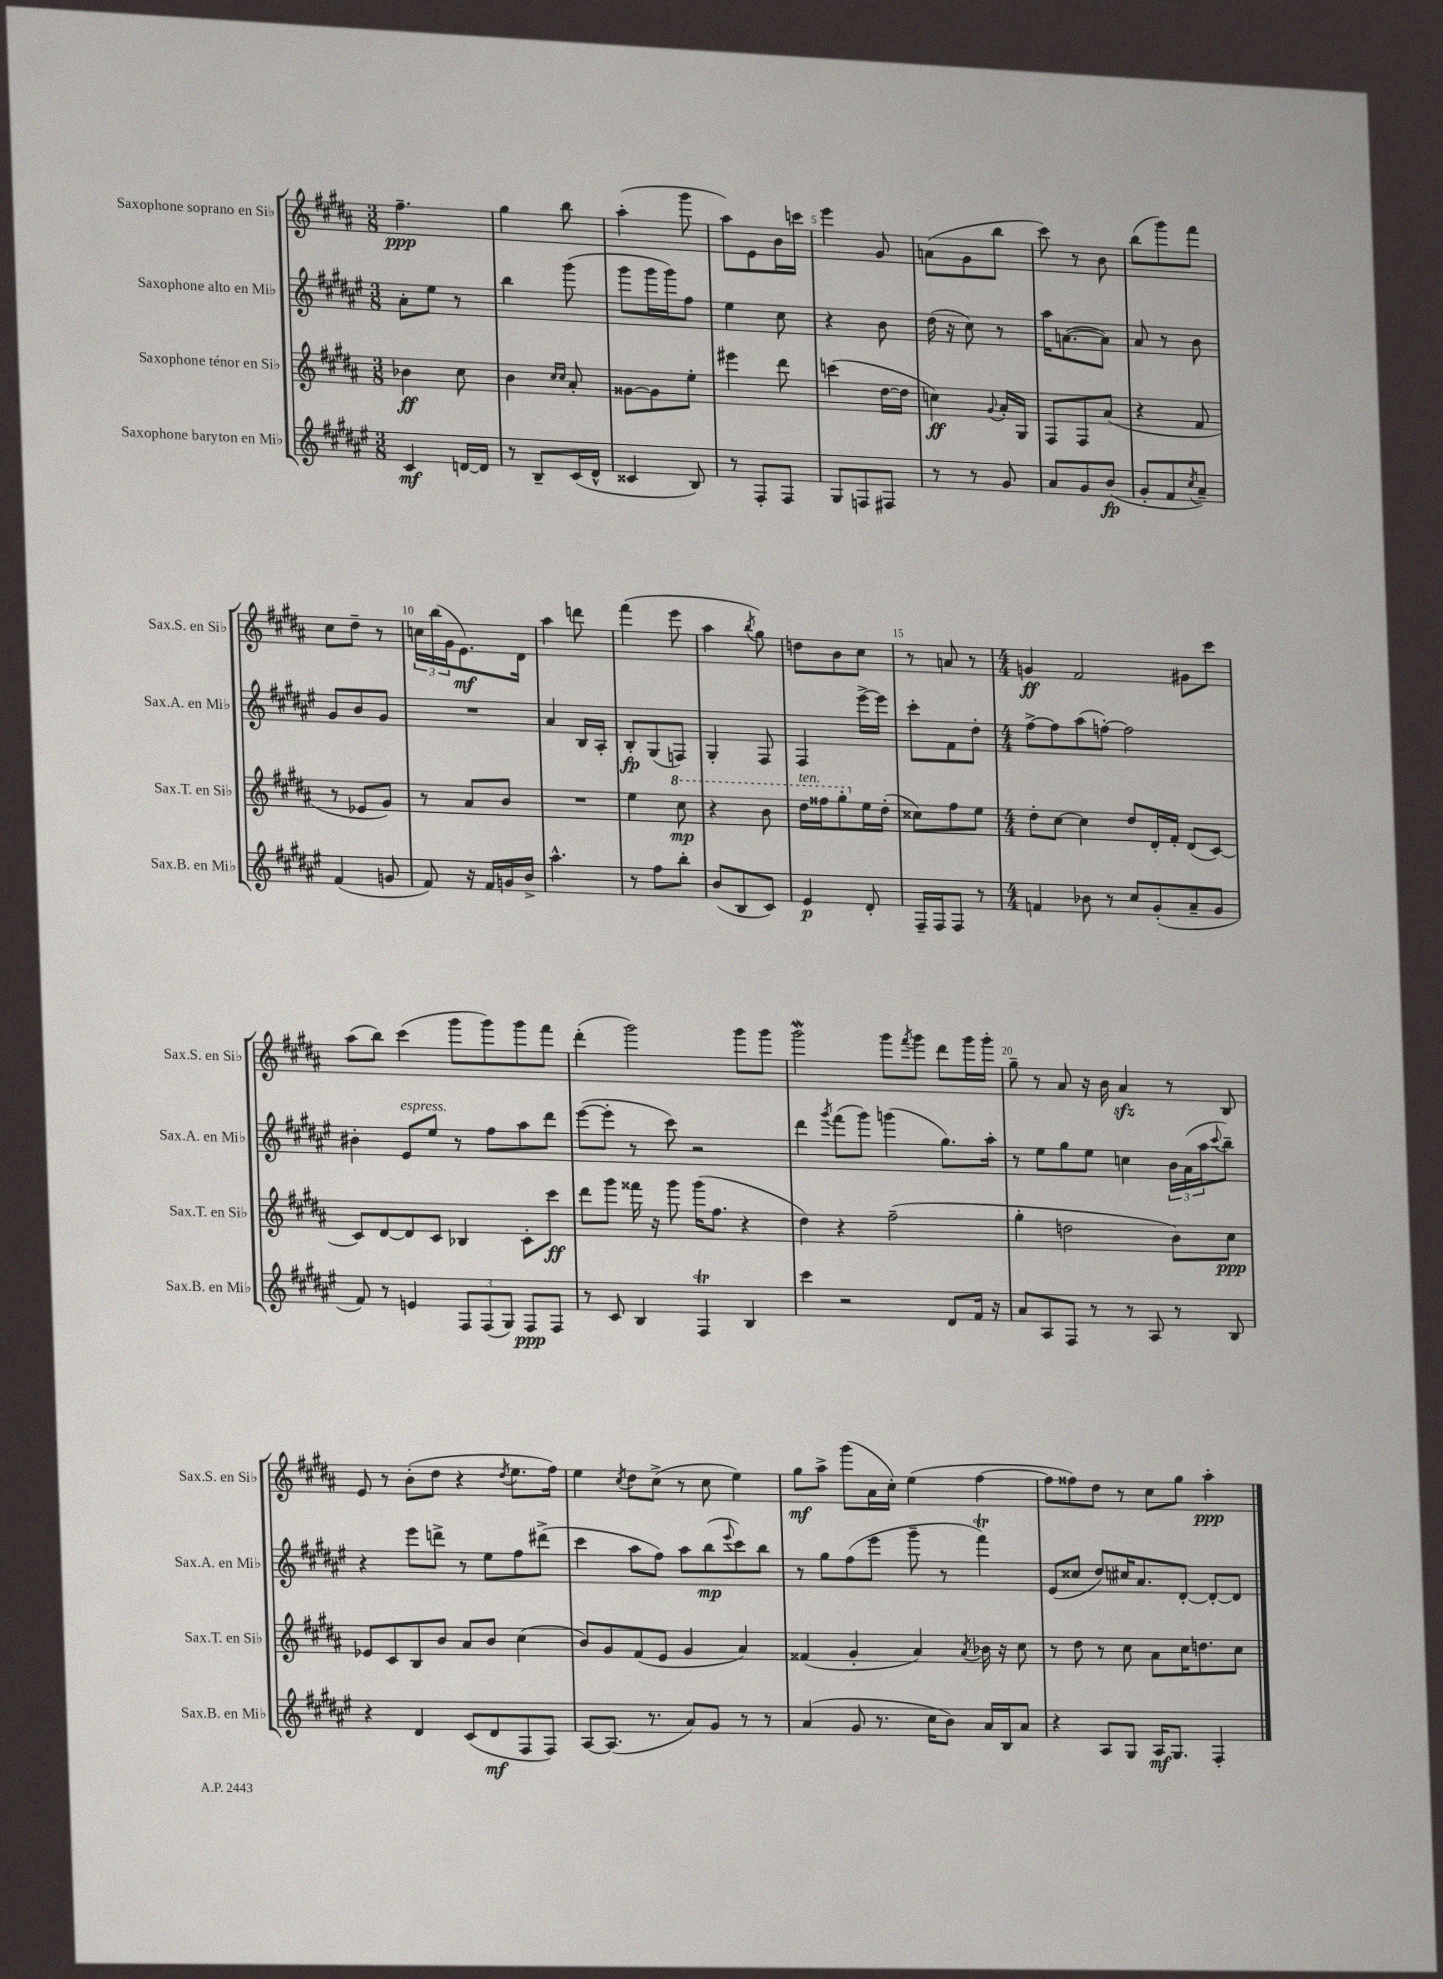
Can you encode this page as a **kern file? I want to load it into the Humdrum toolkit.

**kern	**dynam	**kern	**dynam	**kern	**dynam	**kern	**dynam
*part4	*part4	*part3	*part3	*part2	*part2	*part1	*part1
*staff4	*staff4	*staff3	*staff3	*staff2	*staff2	*staff1	*staff1
*I"Saxophone baryton en Mi♭	*	*I"Saxophone ténor en Si♭	*	*I"Saxophone alto en Mi♭	*	*I"Saxophone soprano en Si♭	*
*I'Sax.B. en Mi♭	*	*I'Sax.T. en Si♭	*	*I'Sax.A. en Mi♭	*	*I'Sax.S. en Si♭	*
*clefG2	*	*clefG2	*	*clefG2	*	*clefG2	*
*k[f#c#g#d#a#e#]	*	*k[f#c#g#d#a#]	*	*k[f#c#g#d#a#e#]	*	*k[f#c#g#d#a#]	*
*M3/8	*	*M3/8	*	*M3/8	*	*M3/8	*
=1	=1	=1	=1	=1	=1	=1	=1
4c#/	mf	4b-X\	ff	8a#'\L	.	4.ff#~\	ppp
.	.	.	.	8ee#\J	.	.	.
[16dn/LL	.	8cc#\	.	8r	.	.	.
16d/JJ]	.	.	.	.	.	.	.
=2	=2	=2	=2	=2	=2	=2	=2
8r	.	4b\	.	4bb\	.	4gg#\	.
8B~/L	.	.	.	.	.	.	.
.	.	16qqcc#/LL	.	.	.	.	.
.	.	16qqcc#/JJ	.	.	.	.	.
(16c#/L	.	8a#'/	.	(8ggg#\	.	8bb\	.
16d#^^/JJ	.	.	.	.	.	.	.
=3	=3	=3	=3	=3	=3	=3	=3
4c##X/	.	[8g##X\L	.	8ggg#\L	.	(4aa#'\	.
.	.	8g##\]	.	16ggg#\L	.	.	.
.	.	.	.	16ggg#\J)	.	.	.
8B/)	.	8ee'\J	.	8ff#\J	.	8ggg#\	.
=4	=4	=4	=4	=4	=4	=4	=4
8r	.	4eee#X\	.	4ee#\	.	8aa#\L)	.
8F#'/L	.	.	.	.	.	8e\	.
8F#/J	.	8ddd#\	.	8cc#\	.	16b\L	.
.	.	.	.	.	.	16cccn\JJ	.
=5	=5	=5	=5	=5	=5	=5	=5
8G#/L	.	(4cccn\	.	4r	.	4eee\	.
8Fn/	.	.	.	.	.	.	.
8F#X/J	.	[16dd#\LL	.	8b\	.	8g#/	.
.	.	16dd#\JJ]	.	.	.	.	.
=6	=6	=6	=6	=6	=6	=6	=6
8r	.	4ccn\)	ff	(16dd#\	.	(8an\L	.
.	.	.	.	16r	.	.	.
8r	.	.	.	8cc#\)	.	8g#\	.
.	.	8qqg#/	.	.	.	.	.
8g#/	.	16a#'/LL	.	8r	.	8bb\J	.
.	.	16G#/JJ	.	.	.	.	.
=7	=7	=7	=7	=7	=7	=7	=7
8a#/L	.	8F#/L	.	16aa#\KL	.	8ccc#\)	.
.	.	.	.	([8.an\	.	.	.
8g#/	.	8F#/	.	.	.	8r	.
(8b/J	fp	(8a#/J	.	8a\J])	.	8b\	.
=8	=8	=8	=8	=8	=8	=8	=8
8g#'/L	.	4r	.	8a#/	.	(8bb\L	.
8f#/	.	.	.	8r	.	8ggg#\)	.
8qcc#/	.	.	.	.	.	.	.
8a#~/J)	.	8f#/	.	8b\	.	8fff#\J	.
!!LO:LB:g=z
=9	=9	=9	=9	=9	=9	=9	=9
(4f#/	.	8r	.	8g#/L	.	8cc#\L	.
.	.	8e-X/L	.	8b/	.	8dd#~\J	.
8gn/	.	8g#/J)	.	8g#/J	.	8r	.
=10	=10	=10	=10	=10	=10	=10	=10
8f#/)	.	8r	.	4.r	.	24ccn\LL	.
.	.	.	.	.	.	(24bb\	.
.	.	.	.	.	.	24g#\J	.
16r	.	8a#/L	.	.	.	8.e\)	mf
16f#/LL	.	.	.	.	.	.	.
16gn/	.	8b/J	.	.	.	.	.
16b^/JJ	.	.	.	.	.	16d#\Jk	.
=11	=11	=11	=11	=11	=11	=11	=11
4.aa#^^\	.	4.r	.	4a#/	.	4aa#\	.
.	.	.	.	16B/LL	.	8dddn\	.
.	.	.	.	16A#'/JJ	.	.	.
=12	=12	=12	=12	=12	=12	=12	=12
8r	.	4ee\	.	8B'/L	fp	(4fff#\	.
8ff#\L	.	.	.	(8G#/	.	.	.
*	*	*8va	*	*	*	*	*
8bb'\J	.	8ccc#\	mp	8Fn/J)	.	8eee\	.
=13	=13	=13	=13	=13	=13	=13	=13
(8b/L	.	4r	.	4G#'/	.	4aa#\	.
8B/	.	.	.	.	.	.	.
.	.	.	.	.	.	8qbb/	.
8c#/J)	.	8bb\	.	8F#/	.	8gg#\)	.
=14	=14	=14	=14	=14	=14	=14	=14
!	!	!LO:TX:a:i:t=ten.	!	!	!	!	!
4e#/	p	16ddd#\LL	.	4F#/	.	8ddn\L	.
.	.	16fff##X\J	.	.	.	.	.
.	.	8ggg#'\	.	.	.	8b\	.
*	*	*X8va	*	*	*	*	*
8d#'/	.	16ee\L	.	[16eee#^\LL	.	8cc#\J	.
.	.	(16dd#'\JJ	.	16eee#\JJ]	.	.	.
=15	=15	=15	=15	=15	=15	=15	=15
16F#~/LL	.	8cc##X\L)	.	8ccc#'\L	.	8r	.
16F#/J	.	.	.	.	.	.	.
8F#/J	.	8ff#\	.	8f#\	.	8an/	.
8r	.	8ee\J	.	8dd#'\J	.	8r	.
=16	=16	=16	=16	=16	=16	=16	=16
*M4/4	*	*M4/4	*	*M4/4	*	*M4/4	*
4fn/	.	8dd#'\L	.	[8ff#^\L	.	4gn/	ff
.	.	[8cc#\J	.	8ff#\]	.	.	.
8b-X\	.	4cc#\]	.	(8aa#\	.	2f#/	.
8r	.	.	.	[8ffn'\J)	.	.	.
8cc#/L	.	8dd#/L	.	2ff\]	.	.	.
(8g#'/	.	16d#'/L	.	.	.	.	.
.	.	16f#'/JJ	.	.	.	.	.
8a#~/	.	(8d#/L	.	.	.	8g#X\L	.
8g#/J	.	[8c#/J)	.	.	.	8ccc#\J	.
!!LO:LB:g=z
=17	=17	=17	=17	=17	=17	=17	=17
8f#/)	.	8c#/L]	.	4b#X'\	.	(8aa#\L	.
8r	.	[8d#/	.	.	.	8bb\J)	.
!	!	!	!	!LO:TX:a:i:t=espress.	!	!	!
4en/	.	8d#/]	.	8e#/L	.	(4ccc#\	.
.	.	8c#/J	.	8ee#/J	.	.	.
12F#/L	.	4B-X/	.	8r	.	8ggg#\L	.
(12F#/	.	.	.	.	.	.	.
.	.	.	.	8ff#\L	.	8ggg#\)	.
12G#/J)	.	.	.	.	.	.	.
8F#/L	ppp	8c#'\L	.	8aa#\	.	8ggg#\	.
8F#/J	.	8ccc#\J	ff	8ddd#\J	.	8fff#\J	.
=18	=18	=18	=18	=18	=18	=18	=18
8r	.	8ddd#\L	.	([8eee#\L	.	(4ddd#'\	.
8c#/	.	8ggg#\J	.	8eee#'\J]	.	.	.
4B/	.	16fff##X\	.	8r	.	2ggg#\)	.
.	.	16r	.	.	.	.	.
.	.	8ggg#\	.	8ccc#\)	.	.	.
4F#T/	.	(16ggg#\KL	.	2r	.	.	.
.	.	8.ff#\J	.	.	.	.	.
4B/	.	4r	.	.	.	8ggg#\L	.
.	.	.	.	.	.	8ggg#\J	.
=19	=19	=19	=19	=19	=19	=19	=19
4ccc#\	.	4dd#\)	.	4ddd#\	.	2ggg#W\	.
.	.	.	.	8qggg#/	.	.	.
2r	.	4r	.	(8fff#\L	.	.	.
.	.	.	.	8ggg#\J)	.	.	.
.	.	(2ff#~\	.	(4gggn\	.	8ggg#\L	.
.	.	.	.	.	.	8qfff#/	.
.	.	.	.	.	.	8ggg#\J	.
8d#/L	.	.	.	8.gg#\L)	.	8ddd#\L	.
16f#/Jk	.	.	.	.	.	16ggg#\L	.
16r	.	.	.	16aa#'\Jk	.	16ggg#'\JJ	.
=20	=20	=20	=20	=20	=20	=20	=20
8a#/L	.	4gg#'\	.	8r	.	8gg#~\	.
8A#/	.	.	.	8ee#\L	.	8r	.
8F#/J	.	2ddn\	.	8gg#\	.	8a#/	.
8r	.	.	.	8ee#\J	.	16r	.
.	.	.	.	.	.	16b\	.
8r	.	.	.	4ccn\	.	4a#zz/	.
8A#/	.	.	.	.	.	.	.
8r	.	8b\L)	.	24b\LL	.	8r	.
.	.	.	.	(24a#\	.	.	.
.	.	.	.	24aa#\J	.	.	.
.	.	.	.	8qqccc#/	.	.	.
8B/	.	8cc#\J	ppp	8bb~\J)	.	8B/	.
!!LO:LB:g=z
=21	=21	=21	=21	=21	=21	=21	=21
4r	.	8e-X/L	.	4r	.	8e/	.
.	.	8c#/	.	.	.	8r	.
4d#/	.	8B/	.	8eee#\L	.	(8b'\L	.
.	.	8b/J	.	8dddn^\J	.	8dd#\J	.
(8c#/L	.	8a#/L	.	8r	.	4r	.
8d#/	mf	8b/J	.	8ee#\L	.	.	.
.	.	.	.	.	.	8qdd#/	.
8F#/	.	(4cc#\	.	8ff#\	.	8.ee\L	.
8F#/J)	.	.	.	(8ddd#X^\J	.	.	.
.	.	.	.	.	.	16ff#\Jk)	.
=22	=22	=22	=22	=22	=22	=22	=22
[8A#/L	.	8b/L)	.	4ccc#\	.	4ee\	.
(8.A#/J]	.	8g#/	.	.	.	.	.
.	.	.	.	.	.	8qcc#/	.
.	.	(8f#/	.	8aa#\L	.	8dd#\L	.
8.r	.	.	.	.	.	.	.
.	.	8e/J	.	8ff#\J)	.	(8cc#^\J	.
8a#/L)	.	4g#/	.	8aa#\L	.	8r	.
8g#/J	.	.	.	(8bb\	mp	8cc#\	.
.	.	.	.	8qqeee#/	.	.	.
8r	.	4a#/)	.	8ccc#\)	.	4ee\)	.
8r	.	.	.	8bb\J	.	.	.
=23	=23	=23	=23	=23	=23	=23	=23
(4a#/	.	(4f##X/	.	8r	.	8gg#\L	mf
.	.	.	.	8gg#\L	.	8aa#^\J	.
8g#/	.	4g#'/	.	(8ff#\	.	(8ggg#\L	.
8.r	.	.	.	8eee#\J	.	16a#\L	.
.	.	.	.	.	.	16cc#'\JJ)	.
.	.	4a#/)	.	8ggg#~\	.	(4ee\	.
16cc#\KL	.	.	.	.	.	.	.
8b\J)	.	.	.	8r	.	.	.
.	.	8qa#/	.	.	.	.	.
16a#/LL	.	16b-X\	.	4fff#T\)	.	[4ff#\	.
16B/J	.	16r	.	.	.	.	.
8a#/J	.	8cc#\	.	.	.	.	.
=24	=24	=24	=24	=24	=24	=24	=24
4r	.	8r	.	(8e#/L	.	8ff#\L]	.
.	.	8dd#\	.	8cc##X/J	.	8ff##X\)	.
8A#/L	.	8r	.	8dd#/L)	.	8dd#\J	.
8G#/J	.	8cc#\	.	16cc#X/K	.	8r	.
.	.	.	.	8.a#/	.	.	.
16A#/KL	mf	8a#\L	.	.	.	8cc#\L	.
8.G#/J	.	.	.	.	.	.	.
.	.	16cc#\K	.	[8d#'/J	.	8gg#\J	.
.	.	8.ddn\	.	.	.	.	.
4F#'/	.	.	.	8d#'/L_	.	4aa#'\	ppp
.	.	8cc#\J	.	8d#/J]	.	.	.
==	==	==	==	==	==	==	==
*-	*-	*-	*-	*-	*-	*-	*-
